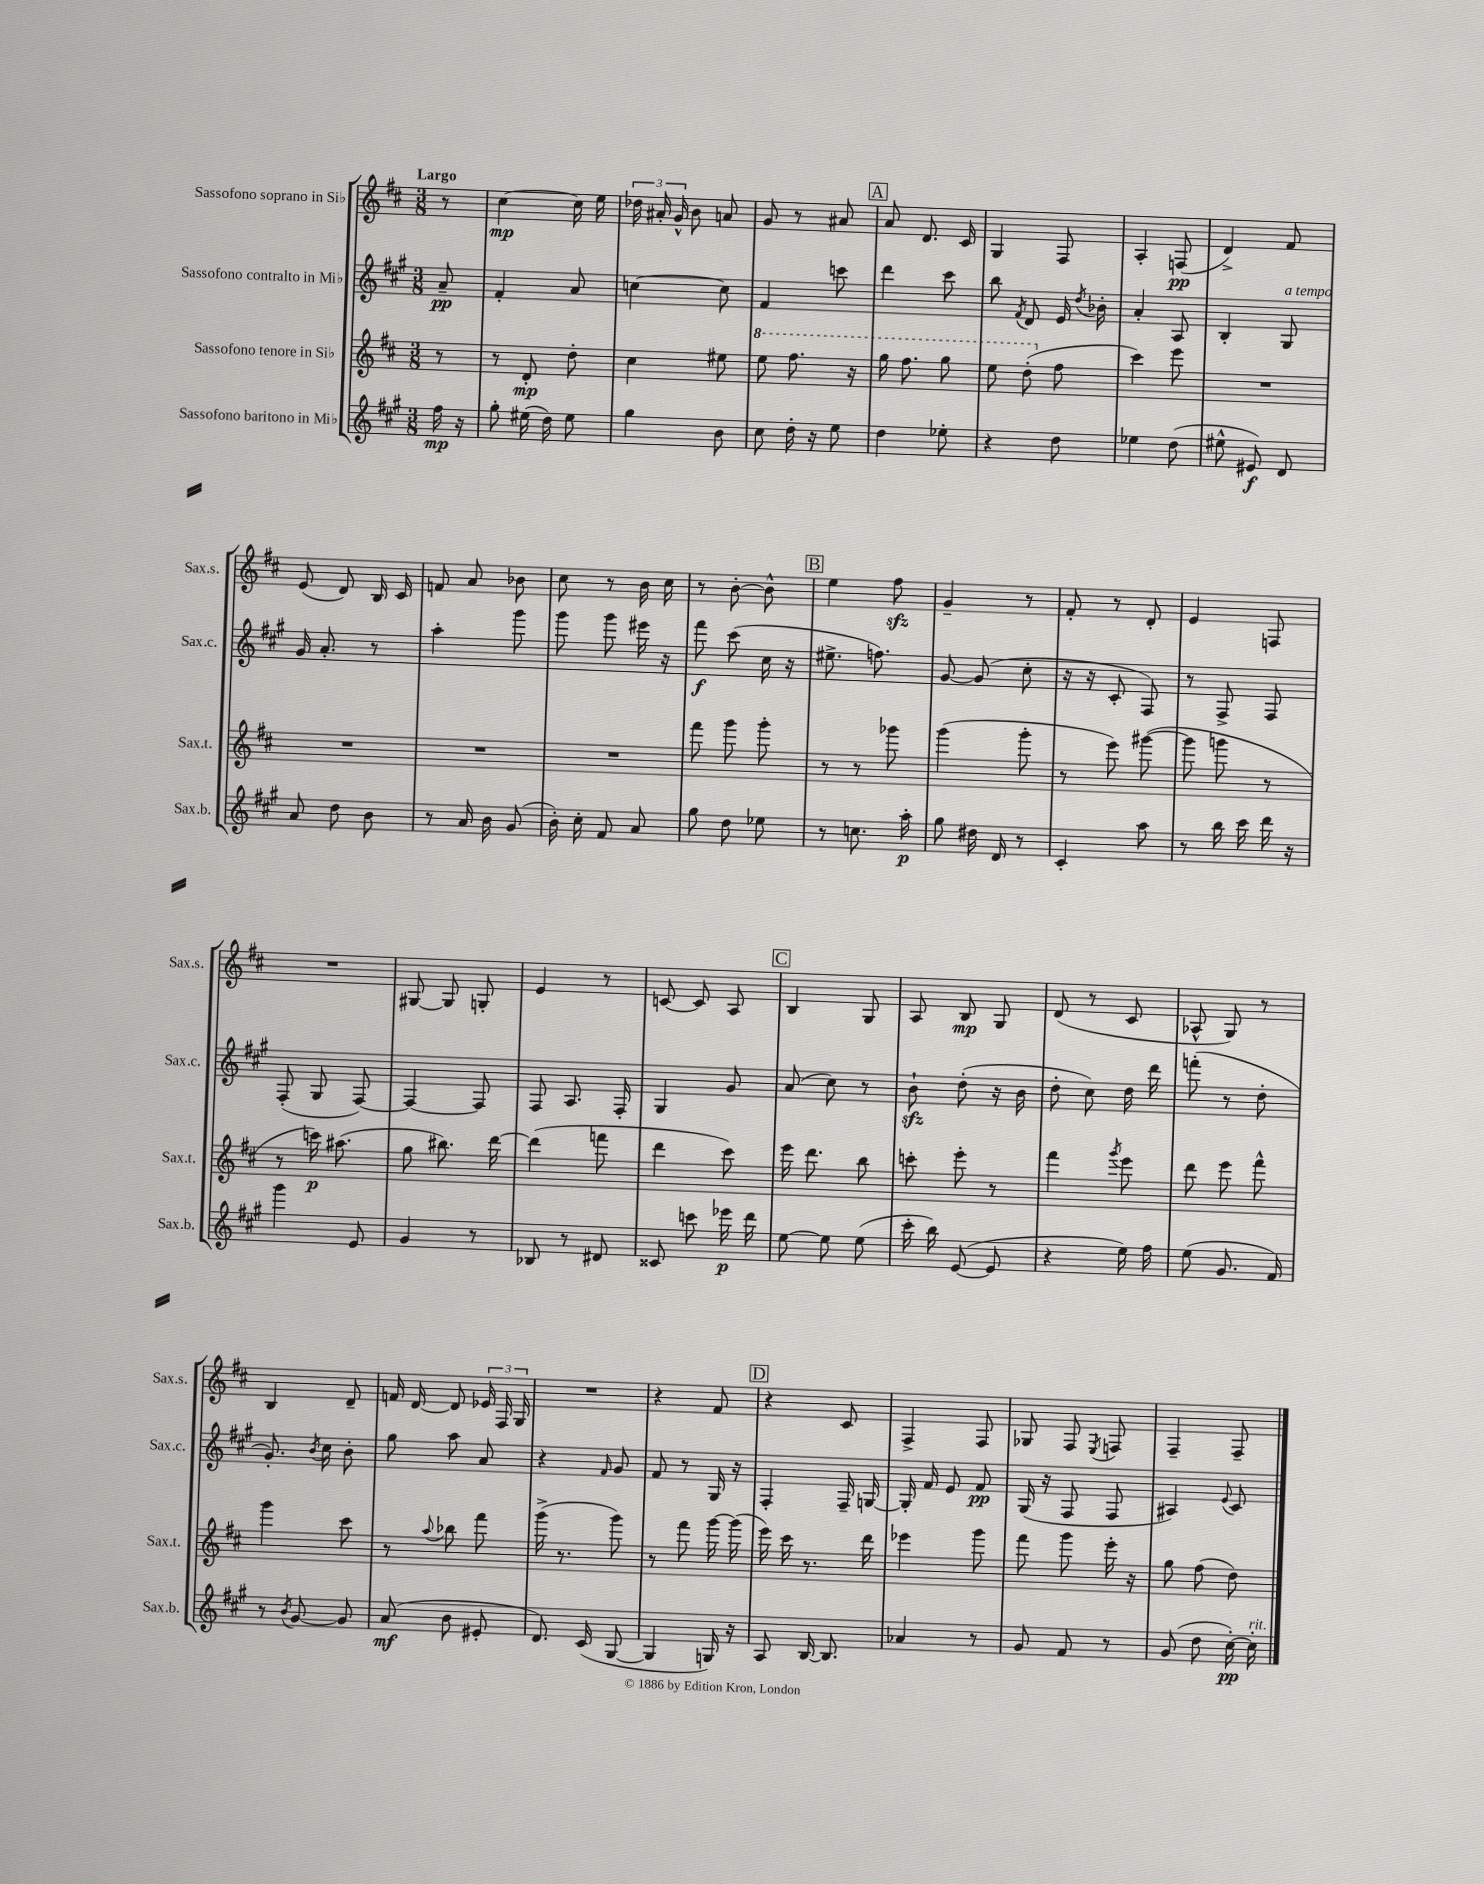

**kern	**dynam	**kern	**dynam	**kern	**dynam	**kern	**dynam
*part4	*part4	*part3	*part3	*part2	*part2	*part1	*part1
*staff4	*staff4	*staff3	*staff3	*staff2	*staff2	*staff1	*staff1
*I"Sassofono baritono in Mi♭	*	*I"Sassofono tenore in Si♭	*	*I"Sassofono contralto in Mi♭	*	*I"Sassofono soprano in Si♭	*
*I'Sax.b.	*	*I'Sax.t.	*	*I'Sax.c.	*	*I'Sax.s.	*
*clefG2	*	*clefG2	*	*clefG2	*	*clefG2	*
*k[f#c#g#]	*	*k[f#c#]	*	*k[f#c#g#]	*	*k[f#c#]	*
*M3/8	*	*M3/8	*	*M3/8	*	*M3/8	*
=	=	=	=	=	=	=	=
!	!	!	!	!	!	!LO:TX:a:B:t=Largo	!
16ff#\	mp	8r	.	8a~/	pp	8r	.
16r	.	.	.	.	.	.	.
=1	=1	=1	=1	=1	=1	=1	=1
8gg#'\	.	8r	.	4f#'/	.	[4cc#\	mp
(16ee#X\	.	8d'/	mp	.	.	.	.
16dd\)	.	.	.	.	.	.	.
8ee#\	.	8dd'\	.	8a/	.	16cc#\]	.
.	.	.	.	.	.	16ee\	.
=2	=2	=2	=2	=2	=2	=2	=2
4gg#\	.	4cc#\	.	[4ccn\	.	24dd-X\	.
.	.	.	.	.	.	24a#X'/	.
.	.	.	.	.	.	24g^^/	.
.	.	.	.	.	.	8b\	.
8b\	.	8ee#X\	.	8cc\]	.	8an/	.
=3	=3	=3	=3	=3	=3	=3	=3
*	*	*8va	*	*	*	*	*
8cc#\	.	8eee\	.	4f#/	.	8g/	.
16dd'\	.	8.fff#\	.	.	.	8r	.
16r	.	.	.	.	.	.	.
8ee\	.	.	.	8cccn\	.	8a#X/	.
.	.	16r	.	.	.	.	.
!!LO:REH:place=s1:t=A
=4	=4	=4	=4	=4	=4	=4	=4
4dd\	.	16ggg\	.	4ddd\	.	8a/	.
.	.	8.fff#\	.	.	.	.	.
.	.	.	.	.	.	8.d/	.
8ee-X'\	.	8ggg\	.	8ccc#\	.	.	.
.	.	.	.	.	.	16c#/	.
=5	=5	=5	=5	=5	=5	=5	=5
4r	.	8eee\	.	8bb\	.	4G/	.
.	.	.	.	8qf#/	.	.	.
.	.	(8ddd'\	.	8d/	.	.	.
*	*	*X8va	*	*	*	*	*
8dd\	.	8ff#\	.	16e/	.	8F#/	.
.	.	.	.	8qdd/	.	.	.
.	.	.	.	16b-X'\	.	.	.
=6	=6	=6	=6	=6	=6	=6	=6
4ee-X\	.	4ccc#\)	.	4a'/	.	4A'/	.
(8dd\	.	8eee\	.	8A/	.	(8Fn/	pp
=7	=7	=7	=7	=7	=7	=7	=7
8ee#X^^\	.	4.r	.	4B'/	.	4d^/)	.
8e#X/)	f	.	.	.	.	.	.
!	!	!	!	!LO:TX:a:i:t=a tempo	!	!	!
8d/	.	.	.	8G#/	.	8f#/	.
!!LO:LB:g=z
=8	=8	=8	=8	=8	=8	=8	=8
8a/	.	4.r	.	16g#/	.	(8e/	.
.	.	.	.	8.a'/	.	.	.
8dd\	.	.	.	.	.	8d/)	.
8b\	.	.	.	8r	.	16B/	.
.	.	.	.	.	.	16c#/	.
=9	=9	=9	=9	=9	=9	=9	=9
8r	.	4.r	.	4aa'\	.	8fn/	.
16a/	.	.	.	.	.	8a/	.
16b\	.	.	.	.	.	.	.
(8g#/	.	.	.	8ggg#\	.	8b-X\	.
=10	=10	=10	=10	=10	=10	=10	=10
16b'\)	.	4.r	.	8ggg#\	.	8cc#\	.
16cc#'\	.	.	.	.	.	.	.
8f#/	.	.	.	8ggg#\	.	8r	.
8a/	.	.	.	16eee#X\	.	16b\	.
.	.	.	.	16r	.	16cc#\	.
=11	=11	=11	=11	=11	=11	=11	=11
8gg#\	.	8fff#\	.	8fff#\	f	8r	.
8dd\	.	8ggg\	.	(8ccc#\	.	[8b'\	.
8ee-X\	.	8ggg'\	.	16cc#\	.	8b^^\]	.
.	.	.	.	16r	.	.	.
!!LO:REH:place=s1:t=B
=12	=12	=12	=12	=12	=12	=12	=12
8r	.	8r	.	8.ee#X^\	.	4ee\	.
8.ccn\	.	8r	.	.	.	.	.
.	.	.	.	8.ffn\)	.	.	.
.	.	8ggg-X\	.	.	.	8ff#zz\	.
16aa'\	p	.	.	.	.	.	.
=13	=13	=13	=13	=13	=13	=13	=13
8gg#\	.	(4ggg\	.	[8g#/	.	4g~/	.
16dd#X\	.	.	.	(8g#/]	.	.	.
16d/	.	.	.	.	.	.	.
8r	.	8ggg'\	.	8cc#'\	.	8r	.
=14	=14	=14	=14	=14	=14	=14	=14
4c#'/	.	8r	.	16r	.	8f#'/	.
.	.	.	.	16r	.	.	.
.	.	8eee\)	.	8c#'/	.	8r	.
8aa\	.	([8ggg#X\	.	8F#/)	.	8d'/	.
=15	=15	=15	=15	=15	=15	=15	=15
8r	.	8ggg#\]	.	8r	.	4e/	.
16bb\	.	8gggn\	.	8F#^/	.	.	.
16ccc#\	.	.	.	.	.	.	.
16ddd\	.	8r	.	8F#/	.	8Fn/	.
16r	.	.	.	.	.	.	.
!!LO:LB:g=z
=16	=16	=16	=16	=16	=16	=16	=16
4ggg#\	.	8r	.	(8F#'/	.	4.r	.
.	.	16cccn\)	p	8G#/	.	.	.
.	.	(8.aa#X\	.	.	.	.	.
8e/	.	.	.	[8F#/)	.	.	.
=17	=17	=17	=17	=17	=17	=17	=17
4g#/	.	8gg\	.	4F#/_	.	[8G#X/	.
.	.	8.bb#X\)	.	.	.	8G#/]	.
8r	.	.	.	8F#/]	.	8Gn'/	.
.	.	[16ddd\	.	.	.	.	.
=18	=18	=18	=18	=18	=18	=18	=18
8B-X/	.	(4ddd\]	.	8F#/	.	4e/	.
8r	.	.	.	8.A/	.	.	.
8d#X/	.	8fffn\	.	.	.	8r	.
.	.	.	.	16F#'/	.	.	.
=19	=19	=19	=19	=19	=19	=19	=19
8c##X/	.	4ddd\	.	4G#/	.	[8cn/	.
8cccn\	.	.	.	.	.	8c/]	.
16eee-X\	p	8ccc#\)	.	8g#/	.	8A/	.
16ddd\	.	.	.	.	.	.	.
!!LO:REH:place=s1:t=C
=20	=20	=20	=20	=20	=20	=20	=20
[8ee\	.	16eee\	.	(8a/	.	4B/	.
.	.	8.ddd\	.	.	.	.	.
8ee\]	.	.	.	8cc#\)	.	.	.
(8ee\	.	8bb\	.	8r	.	8G/	.
=21	=21	=21	=21	=21	=21	=21	=21
16ccc#'\	.	8cccn'\	.	8bzz`\	.	8A/	.
16bb\)	.	.	.	.	.	.	.
([8e/	.	8eee'\	.	(8dd'\	.	8B/	mp
8e/]	.	8r	.	16r	.	8G/	.
.	.	.	.	16b\	.	.	.
=22	=22	=22	=22	=22	=22	=22	=22
4r	.	4fff#\	.	8dd'\	.	(8d/	.
.	.	.	.	8cc#\)	.	8r	.
.	.	8qggg/	.	.	.	.	.
16ee\)	.	8eee\	.	16dd\	.	8c#/	.
16ff#\	.	.	.	16ddd\	.	.	.
=23	=23	=23	=23	=23	=23	=23	=23
(8ee\	.	8ddd\	.	(8fffn'\	.	8A-X^^/	.
8.g#/	.	8eee\	.	8r	.	8G/)	.
.	.	8fff#^^\	.	8dd'\	.	8r	.
16f#/)	.	.	.	.	.	.	.
!!LO:LB:g=z
=24	=24	=24	=24	=24	=24	=24	=24
8r	.	4ggg\	.	8.g#'/)	.	4B/	.
8qb/	.	.	.	.	.	.	.
[8g#/	.	.	.	.	.	.	.
.	.	.	.	8qb/	.	.	.
.	.	.	.	16cc#\	.	.	.
8g#/]	.	8ccc#\	.	8b'\	.	8d~/	.
=25	=25	=25	=25	=25	=25	=25	=25
(8a/	mf	8r	.	8gg#\	.	16fn/	.
.	.	.	.	.	.	[16d/	.
.	.	8qqaa/	.	.	.	.	.
8b\	.	8bb-X\	.	8aa\	.	8d/]	.
8e#X'/	.	8fff#\	.	8a/	.	24e-X/	.
.	.	.	.	.	.	24F#/	.
.	.	.	.	.	.	24G/	.
=26	=26	=26	=26	=26	=26	=26	=26
8.d/)	.	(16ggg^\	.	4r	.	4.r	.
.	.	8.r	.	.	.	.	.
(16c#/	.	.	.	.	.	.	.
.	.	.	.	16qqf#/	.	.	.
[8G#/	.	8ggg\)	.	8g#/	.	.	.
=27	=27	=27	=27	=27	=27	=27	=27
4G#/]	.	8r	.	8f#/	.	4r	.
.	.	8fff#\	.	8r	.	.	.
16Gn/)	.	[16ggg\	.	16G#/	.	8f#/	.
16r	.	(16ggg\]	.	16r	.	.	.
!!LO:REH:place=s1:t=D
=28	=28	=28	=28	=28	=28	=28	=28
8A/	.	16eee\)	.	4F#'/	.	4r	.
.	.	16ccc#\	.	.	.	.	.
[16B/	.	8.r	.	.	.	.	.
8.B/]	.	.	.	.	.	.	.
.	.	.	.	16F#~/	.	8c#/	.
.	.	16ddd\	.	[16Gn/	.	.	.
=29	=29	=29	=29	=29	=29	=29	=29
4a-X/	.	4eee-X\	.	16G'/]	.	4F#^/	.
.	.	.	.	16f#/	.	.	.
.	.	.	.	8e/	.	.	.
8r	.	8ggg\	.	8f#/	pp	8F#/	.
=30	=30	=30	=30	=30	=30	=30	=30
8g#/	.	8fff#\	.	(16G#/	.	8G-X/	.
.	.	.	.	16r	.	.	.
8f#/	.	8ggg\	.	8F#/	.	8F#/	.
.	.	.	.	.	.	8qE/	.
8r	.	16eee'\	.	8F#/	.	8Fn/	.
.	.	16r	.	.	.	.	.
=31	=31	=31	=31	=31	=31	=31	=31
(8g#/	.	8gg\	.	4A#X/)	.	4F#~/	.
8dd\	.	(8ff#\	.	.	.	.	.
.	.	.	.	8qqe/	.	.	.
[16cc#'\)	pp	8dd\)	.	8c#/	.	8F#~/	.
!LO:TX:a:i:t=rit.	!	!	!	!	!	!	!
16cc#'\]	.	.	.	.	.	.	.
==	==	==	==	==	==	==	==
*-	*-	*-	*-	*-	*-	*-	*-
